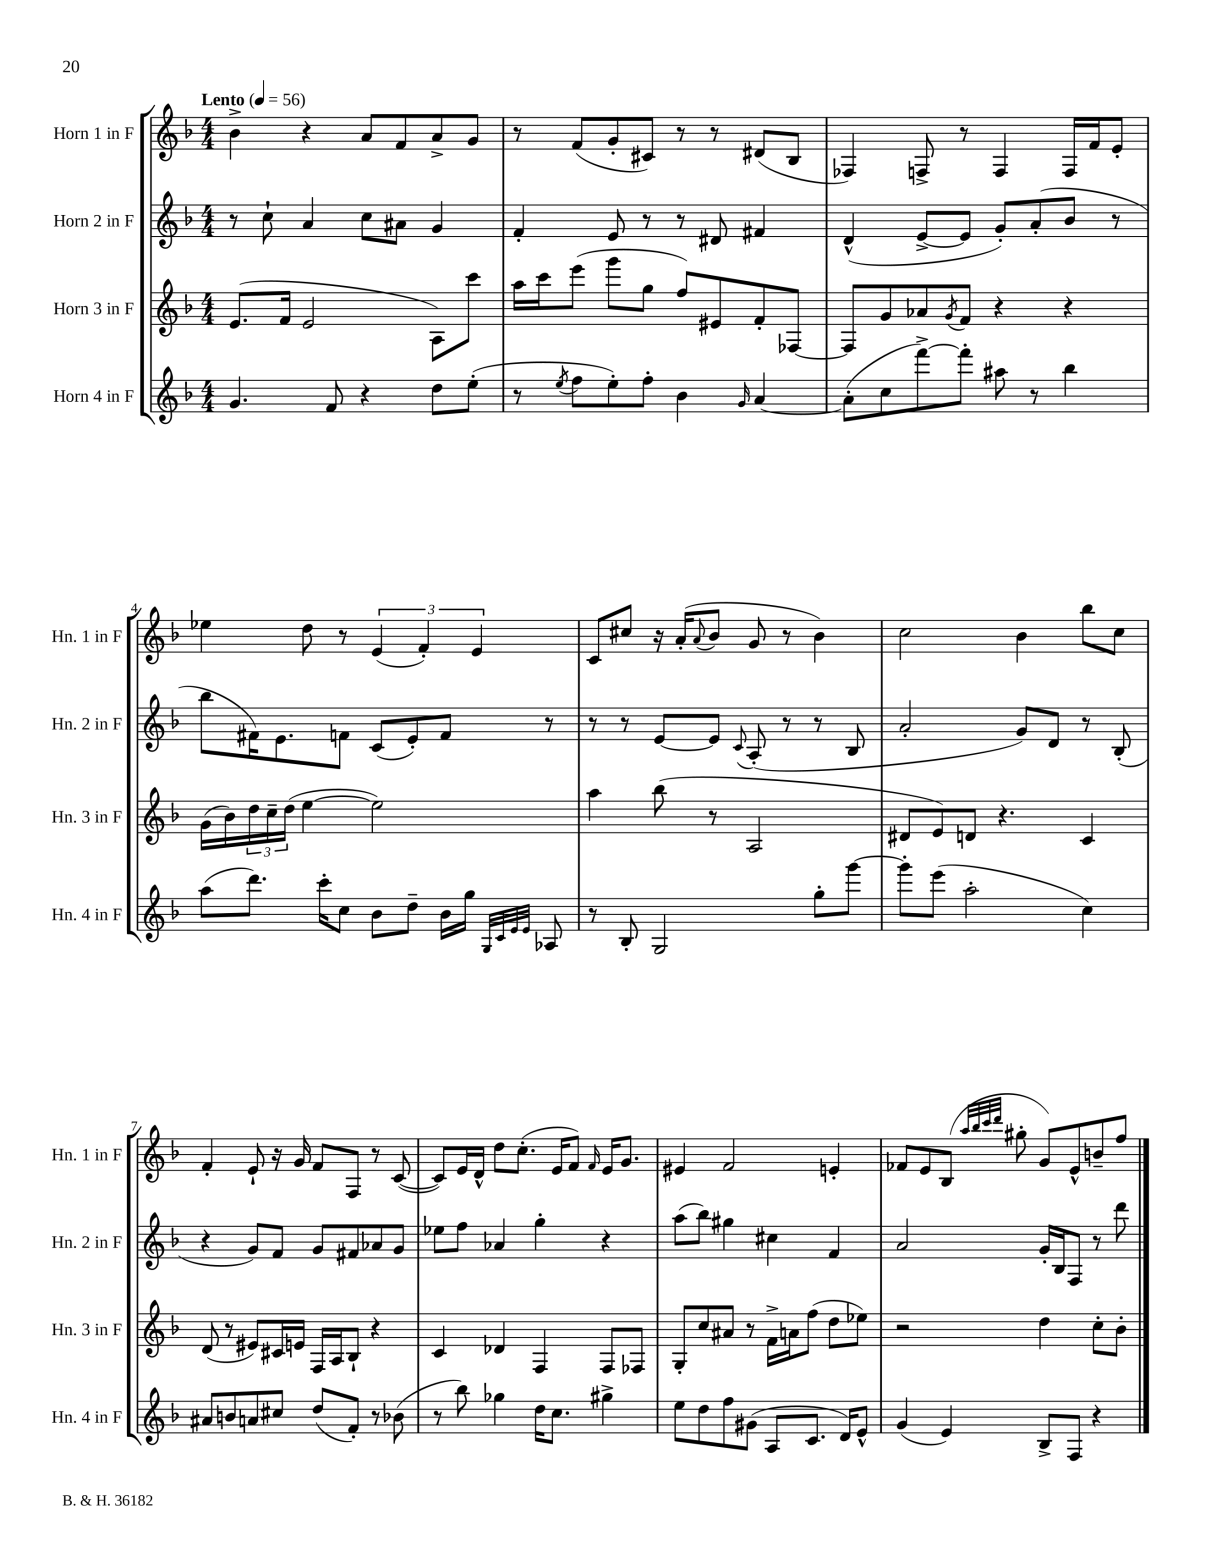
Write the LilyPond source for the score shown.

<<
\new StaffGroup <<
\new Staff = "s0" \with { instrumentName = "Horn 1 in F" shortInstrumentName = "Hn. 1 in F" } {
    \clef treble \key f \major \numericTimeSignature \time 4/4 \tempo "Lento" 4 = 56
    bes'4-> r4 a'8 f'8 a'8-> g'8 |
    r8 f'8( g'8-. cis'8) r8 r8 dis'8( bes8 |
    fes4) f8-> r8 f4 f16 f'16 e'8-. |
    ees''4 d''8 r8 \tuplet 3/2 { e'4( f'4-.) e'4 } |
    c'8 cis''8 r16 a'16-.( \appoggiatura { a'8 } bes'8 g'8 r8 bes'4) |
    c''2 bes'4 bes''8 c''8 |
    f'4-. e'8-! r16 g'16 f'8 f8 r8 c'8~( |
    c'8) e'16 d'16-^ d''8 c''8.-.( e'16 f'8) \grace { f'16 } e'16 g'8. |
    eis'4 f'2 e'4-. |
    fes'8 e'8 bes8( \grace { a''32 bes''32 c'''32 d'''32 } gis''8-. g'8) e'8-^ b'8-- f''8 \bar "|." |
}
\new Staff = "s1" \with { instrumentName = "Horn 2 in F" shortInstrumentName = "Hn. 2 in F" } {
    \clef treble \key f \major \numericTimeSignature \time 4/4
    r8 c''8-! a'4 c''8 ais'8 g'4 |
    f'4-. e'8 r8 r8 dis'8 fis'4 |
    d'4-^( e'8~-> e'8 g'8-.) a'8-.( bes'8 r8 |
    bes''8 fis'16) e'8. f'8 c'8( e'8-.) f'8 r8 |
    r8 r8 e'8~ e'8 \appoggiatura { c'8 } a8-.( r8 r8 bes8 |
    a'2-. g'8) d'8 r8 bes8-.( |
    r4 g'8) f'8 g'8 fis'8 aes'8 g'8 |
    ees''8 f''8 aes'4 g''4-. r4 |
    a''8( bes''8) gis''4 cis''4 f'4 |
    a'2 g'16-. bes16 f8 r8 d'''8 \bar "|." |
}
\new Staff = "s2" \with { instrumentName = "Horn 3 in F" shortInstrumentName = "Hn. 3 in F" } {
    \clef treble \key f \major \numericTimeSignature \time 4/4
    e'8.( f'16 e'2 a8) c'''8 |
    a''16 c'''16 e'''8( g'''8 g''8 f''8) eis'8 f'8-. fes8~ |
    fes8 g'8 aes'8 \acciaccatura { g'8 } f'8 r4 r4 |
    g'16( bes'16) \tuplet 3/2 { d''16 c''16-- d''16( } e''4~ e''2) |
    a''4 bes''8( r8 a2 |
    dis'8 e'8) d'8 r4. c'4 |
    d'8( r8 eis'8) cis'16 e'16 f16 a16 bes8-! r4 |
    c'4 des'4 f4 f8 fes8 |
    g8-. c''8 ais'8 r8 f'16-> a'16 f''8( d''8 ees''8) |
    r2 d''4 c''8-. bes'8-. \bar "|." |
}
\new Staff = "s3" \with { instrumentName = "Horn 4 in F" shortInstrumentName = "Hn. 4 in F" } {
    \clef treble \key f \major \numericTimeSignature \time 4/4
    g'4. f'8 r4 d''8 e''8-.( |
    r8 \acciaccatura { e''8 } f''8 e''8-.) f''8-. bes'4 \grace { g'16 } a'4~ |
    a'8-.( c''8 f'''8~->) f'''8-. ais''8 r8 bes''4 |
    a''8( d'''8.) c'''16-. c''8 bes'8 d''8-- bes'16 g''16 \grace { g32 c'32 e'32 e'32 } aes8 |
    r8 bes8-. g2 g''8-. g'''8~ |
    g'''8-. e'''8( a''2-. c''4) |
    ais'8 b'8 a'8 cis''8 d''8( f'8-.) r8 bes'8( |
    r8 bes''8) ges''4 d''16 c''8. gis''4-> |
    e''8 d''8 f''8 gis'8( a8 c'8. d'16) e'8-^ |
    g'4( e'4) bes8-> f8 r4 \bar "|." |
}
>>
>>
